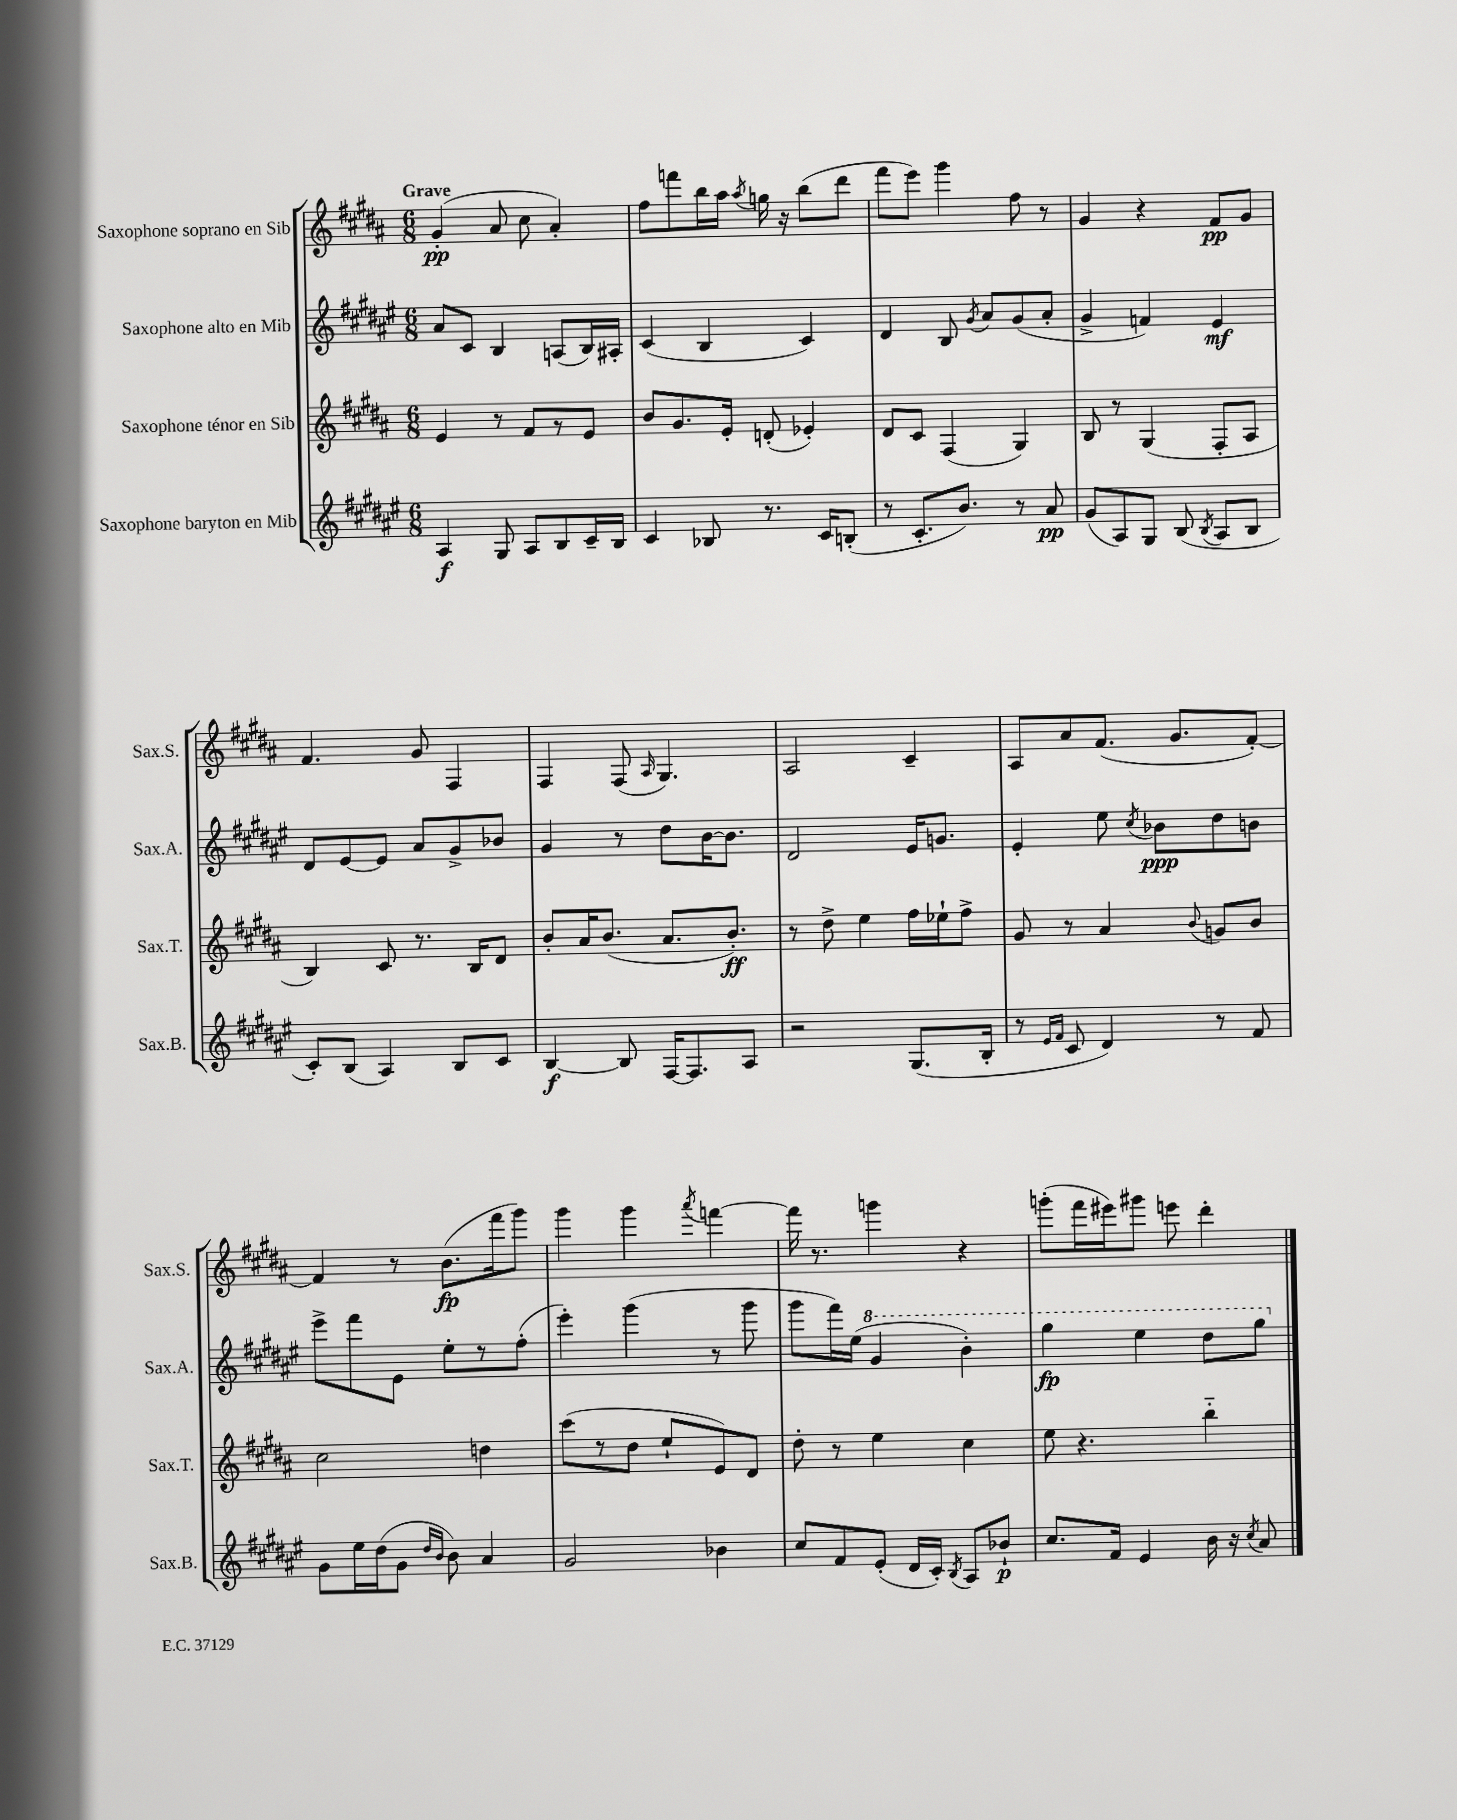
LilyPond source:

<<
\new StaffGroup <<
\new Staff = "s0" \with { instrumentName = "Saxophone soprano en Sib" shortInstrumentName = "Sax.S." } {
    \clef treble \key b \major \numericTimeSignature \time 6/8 \tempo "Grave"
    \autoBeamOff gis'4-.\pp( ais'8 cis''8 ais'4-.) |
    fis''8[ f'''8 b''16 ais''16] \acciaccatura { ais''8 } g''16 r16 b''8[( dis'''8] |
    fis'''8[ e'''8]) gis'''4 fis''8 r8 |
    gis'4 r4 fis'8[\pp gis'8] |
    fis'4. gis'8 fis4 |
    fis4 fis8( \grace { ais16 } gis4.) |
    ais2 cis'4-- |
    ais8[ ais'8 fis'8.]( gis'8.[ fis'8]~-.) |
    fis'4 r8 b'8.[\fp( fis'''16 gis'''8]) |
    gis'''4 gis'''4 \acciaccatura { ais'''8 } f'''4~ |
    f'''16 r8. g'''4 r4 |
    g'''8[-.( fis'''16 eis'''16) gis'''8] e'''8 dis'''4-. \bar "|." |
}
\new Staff = "s1" \with { instrumentName = "Saxophone alto en Mib" shortInstrumentName = "Sax.A." } {
    \clef treble \key fis \major \numericTimeSignature \time 6/8
    \autoBeamOff ais'8[ cis'8] b4 a8[( b16) ais16]-. |
    cis'4( b4 cis'4) |
    dis'4 b8 \acciaccatura { gis'8 } ais'8[ gis'8( ais'8]-. |
    gis'4-> f'4) eis'4\mf |
    dis'8[ eis'8~ eis'8] ais'8[ gis'8-> bes'8] |
    gis'4 r8 dis''8[ b'16~ b'8.] |
    dis'2 eis'16[ g'8.] |
    eis'4-. eis''8 \acciaccatura { cis''8 } bes'8[\ppp dis''8 b'8] |
    eis'''8[-> fis'''8 eis'8] eis''8[-. r8 fis''8]-.( |
    eis'''4-.) gis'''4( r8 gis'''8 |
    gis'''8[ fis'''16) eis''16]( \ottava #1 gis''4 b''4-.) |
    gis'''4\fp eis'''4 dis'''8[ gis'''8] \ottava #0 \bar "|." |
}
\new Staff = "s2" \with { instrumentName = "Saxophone ténor en Sib" shortInstrumentName = "Sax.T." } {
    \clef treble \key b \major \numericTimeSignature \time 6/8
    \autoBeamOff e'4 r8 fis'8[ r8 e'8] |
    b'8[ gis'8. e'16]-. d'8-.( ees'4-.) |
    dis'8[ cis'8] fis4( gis4) |
    b8 r8 gis4( fis8[-. ais8] |
    b4) cis'8 r8. b16[ dis'8] |
    b'8[-. ais'16 b'8.]( ais'8.[ b'8.]-.\ff) |
    r8 dis''8-> e''4 fis''16[ ees''16-! fis''8]-> |
    gis'8 r8 ais'4 \appoggiatura { b'8 } g'8[ b'8] |
    cis''2 d''4 |
    cis'''8[( r8 dis''8] e''8[-! e'8) dis'8] |
    dis''8-. r8 e''4 cis''4 |
    e''8 r4. b''4-_ \bar "|." |
}
\new Staff = "s3" \with { instrumentName = "Saxophone baryton en Mib" shortInstrumentName = "Sax.B." } {
    \clef treble \key fis \major \numericTimeSignature \time 6/8
    \autoBeamOff ais4\f gis8 ais8[ b8 cis'16-- b16] |
    cis'4 bes8 r8. cis'16[ b8]-.( |
    r8 cis'8.[-. b'8.]) r8 ais'8\pp |
    gis'8[( ais8) gis8] b8( \acciaccatura { b8 } ais8[ b8] |
    cis'8[-.) b8]( ais4) b8[ cis'8] |
    b4~\f b8 fis16[~ fis8. ais8] |
    r2 gis8.[( b16]-. |
    r8 \grace { eis'16[ fis'16] } cis'8 dis'4) r8 fis'8 |
    gis'8[ eis''16 dis''16( gis'8] \grace { dis''16[ b'16] } b'8) ais'4 |
    gis'2 bes'4 |
    cis''8[ fis'8 eis'8]-.( dis'16[ cis'16]-.) \acciaccatura { b8 } ais8[ bes'8]-!\p |
    cis''8.[ fis'16] eis'4 b'16 r16 \acciaccatura { cis''8 } ais'8 \bar "|." |
}
>>
>>
\layout { \context { \Score \remove "Bar_number_engraver" } }
